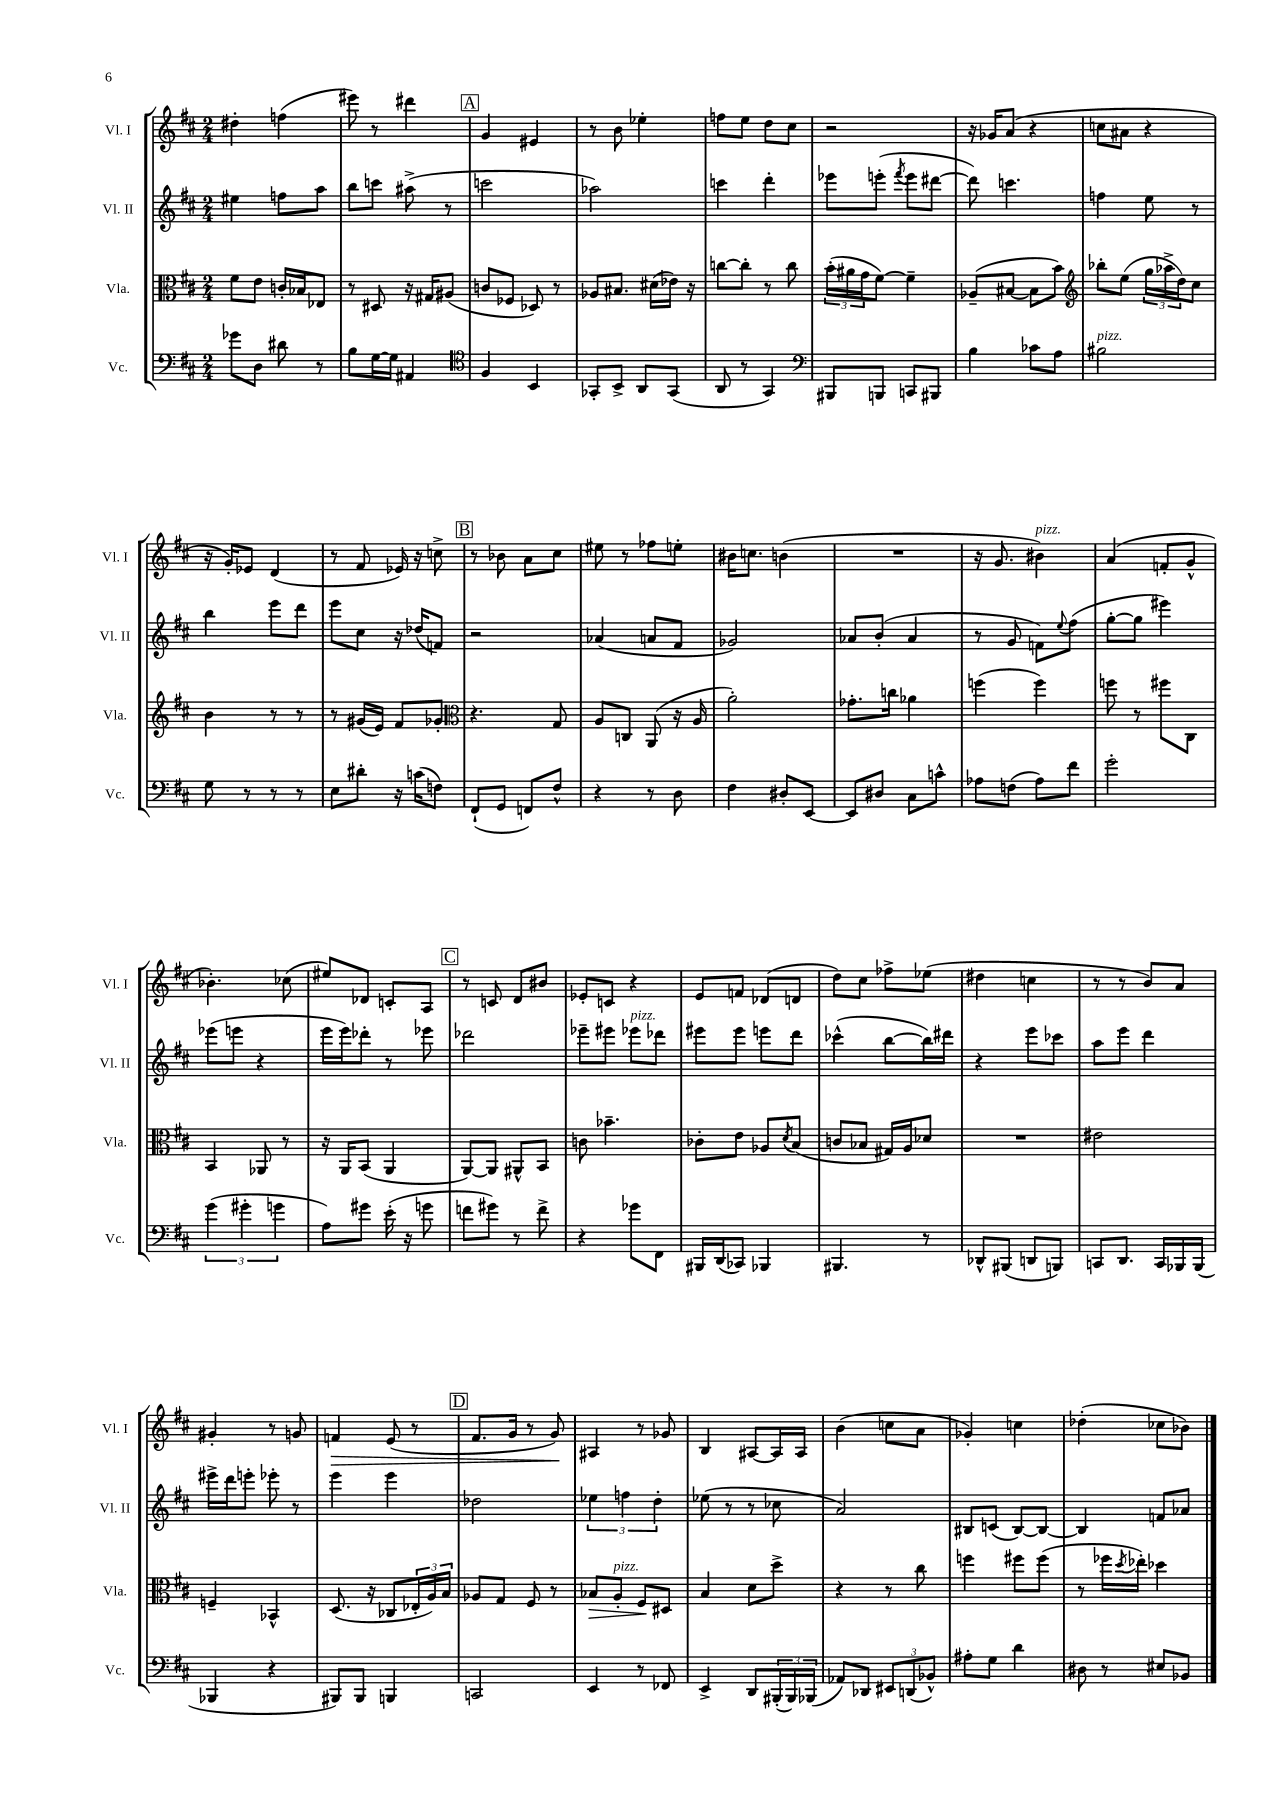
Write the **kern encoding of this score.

**kern	**kern	**kern	**kern
*staff4	*staff3	*staff2	*staff1
*clefF4	*clefC3	*clefG2	*clefG2
*k[f#c#]	*k[f#c#]	*k[f#c#]	*k[f#c#]
*M2/4	*M2/4	*M2/4	*M2/4
8g-	8f#	4ee#	4dd#'
8D	8e	.	.
8d#	16c'	8ff	(4ff
.	16B-	.	.
8r	8E-	8aa	.
=	=	=	=
8B	8r	8bb	8eee#)
[16G	8D#	8ccc	8r
16G]	.	.	.
4AA#	16r	(8aa#^	4ddd#
.	16G#	.	.
.	(8A#	8r	.
=	=	=	=
*clefC4	*	*	*
4F#	8c	2ccc	4g
.	8F-	.	.
4BB	8D-)	.	4e#
.	8r	.	.
=	=	=	=
8GG-'	8A-	2aa-)	8r
8BB^	8.B#	.	8b
8AA	.	.	4ee-'
.	(16d#	.	.
(8GG-	16e-)	.	.
.	16r	.	.
=	=	=	=
8AA	[8cc	4ccc	8ff
8r	8cc']	.	8ee
4GG)	8r	4ddd'	8dd
.	8cc	.	8cc#
=	=	=	=
*clefF4	*	*	*
8BBB#	(24b'	8eee-	2r
.	24a#	.	.
.	24g	.	.
8BBB	[8f#)	(8eee'	.
.	.	8qfff#	.
8CC	4f#~]	8eee	.
8BBB#	.	[8ddd#	.
=	=	=	=
4B	(8A-~	8ddd#])	16r
.	.	.	16g-
.	[8B#	4.ccc	(8a
8c-	8B#]	.	4r
8A	8b)	.	.
=	=	=	=
*	*clefG2	*	*
2B#	8bb-'	4ff	8cc
.	(8ee	.	8a#
.	24gg	8ee	4r
.	24aa-^	.	.
.	24dd)	.	.
.	8cc#	8r	.
=	=	=	=
8G	4b	4bb	16r
.	.	.	16g')
8r	.	.	8e-
8r	8r	8eee	(4d
8r	8r	8ddd	.
=	=	=	=
8E	8r	8eee	8r
8d#'	(16g#	8cc#	8f#
.	16e)	.	.
16r	8f#	16r	16e-)
(16c	.	(16dd-	16r
8F)	8g-'	8f)	8cc^
=	=	=	=
*	*clefC3	*	*
(8FF#`	4.r	2r	8r
8GG	.	.	8b-
8FF)	.	.	8a
8F#^^	8G	.	8cc#
=	=	=	=
4r	8A	(4a-	8ee#
.	8C	.	8r
8r	(8AA	8a	8ff-
8D	16r	8f#	8ee'
.	16A	.	.
=	=	=	=
4F#	2a')	2g-)	16b#
.	.	.	8.cc
8D#'	.	.	(4b
[8EE	.	.	.
=	=	=	=
8EE]	8.g-'	8a-	2r
8D#	.	(8b'	.
.	16cc	.	.
8C#	4a-	4a-	.
8c^^	.	.	.
=	=	=	=
8A-	(4ff	8r	16r
.	.	.	8.g
(8F	.	8g	.
8A-)	4ff)	8f)	4b#)
.	.	8qqee	.
8f#	.	(8ff#	.
=	=	=	=
2g'	8ff	[8gg'	(4a
.	8r	8gg]	.
.	8ff#	4eee#)	8f'
.	8C#	.	8g^^
=	=	=	=
(6g	4BB	(8eee-	4.b-')
.	.	8eee	.
6g#'	.	.	.
.	8AA-	4r	.
6g	.	.	.
.	8r	.	(8cc-
=	=	=	=
8A)	16r	16eee	8ee#)
.	16AA	16eee)	.
8g#	(8BB	8ddd-'	8d-
(16e'	4AA	8r	8c'
16r	.	.	.
8g	.	8eee-	8A
=	=	=	=
8f	[8AA)	2ddd-	8r
8g#)	8AA]	.	8c
8r	8AA#^^	.	8d
8f^	8BB	.	8b#
=	=	=	=
4r	8c	8eee-~	8e-'
.	4.b-~	8eee#	8c
8g-	.	8eee-	4r
8FF#	.	8ddd-	.
=	=	=	=
16BBB#	8c-'	8eee#	8e
(16DD	.	.	.
8CC-)	8e	8eee#	8f
4BBB-	8A-	8eee	(8d-
.	8qd	.	.
.	(8B	8ddd	8d
=	=	=	=
4.BBB#	8c	(4ccc-^^	8dd)
.	8B-	.	8cc#
.	16G#)	[8bb	8ff-^
.	16A	.	.
8r	8d-	16bb])	(8ee-
.	.	16ddd#	.
=	=	=	=
8DD-^^	2r	4r	4dd#
(8BBB#	.	.	.
8DD	.	8eee	4cc
8BBB)	.	8ccc-	.
=	=	=	=
8CC	2e#	8aa	8r
8.DD	.	8eee	8r
.	.	4ddd	8b)
16CC	.	.	.
16BBB-	.	.	8a
(16BBB-	.	.	.
=	=	=	=
4BBB-	4F~	16eee#^	4g#'
.	.	16ddd	.
.	.	8eee'	.
4r	4BB-^^	8eee-'	8r
.	.	8r	8g
=	=	=	=
8BBB#)	(8.D	4eee	4f
8BBB#	.	.	.
.	16r	.	.
4BBB	8C-	4eee	(8e
.	24E-'	.	8r
.	24A)	.	.
.	24B	.	.
=	=	=	=
2CC	8A-	2dd-	8.f#
.	8G	.	.
.	.	.	16g
.	8F#	.	8r
.	8r	.	8g)
=	=	=	=
4EE	8B-	6ee-	4A#
.	8A'	.	.
.	.	6ff	.
8r	8F#	.	8r
.	.	6dd'	.
8FF-	8D#	.	8g-
=	=	=	=
4EE^	4B	(8ee-	4B
.	.	8r	.
8DD	8d	8r	[8A#
(24BBB#'	8dd^	8cc-	16A#]
24BBB#)	.	.	.
.	.	.	16A#
(24BBB-	.	.	.
=	=	=	=
8AA-)	4r	2a)	(4b
8DD-	.	.	.
12EE#	8r	.	8cc
(12DD	.	.	.
.	8cc#	.	8a
12BB-^^)	.	.	.
=	=	=	=
8A#'	4ff	8B#	4g-')
8G	.	(8c	.
4d	8ff#	[8B#)	4cc
.	(8ff#	8B#_	.
=	=	=	=
8D#	8r	4B#]	(4dd-'
8r	16ff-	.	.
.	8qdd	.	.
.	16ee-')	.	.
8E#	4dd-	8f	8cc-
8BB-	.	8a-	8b-)
==	==	==	==
*-	*-	*-	*-
